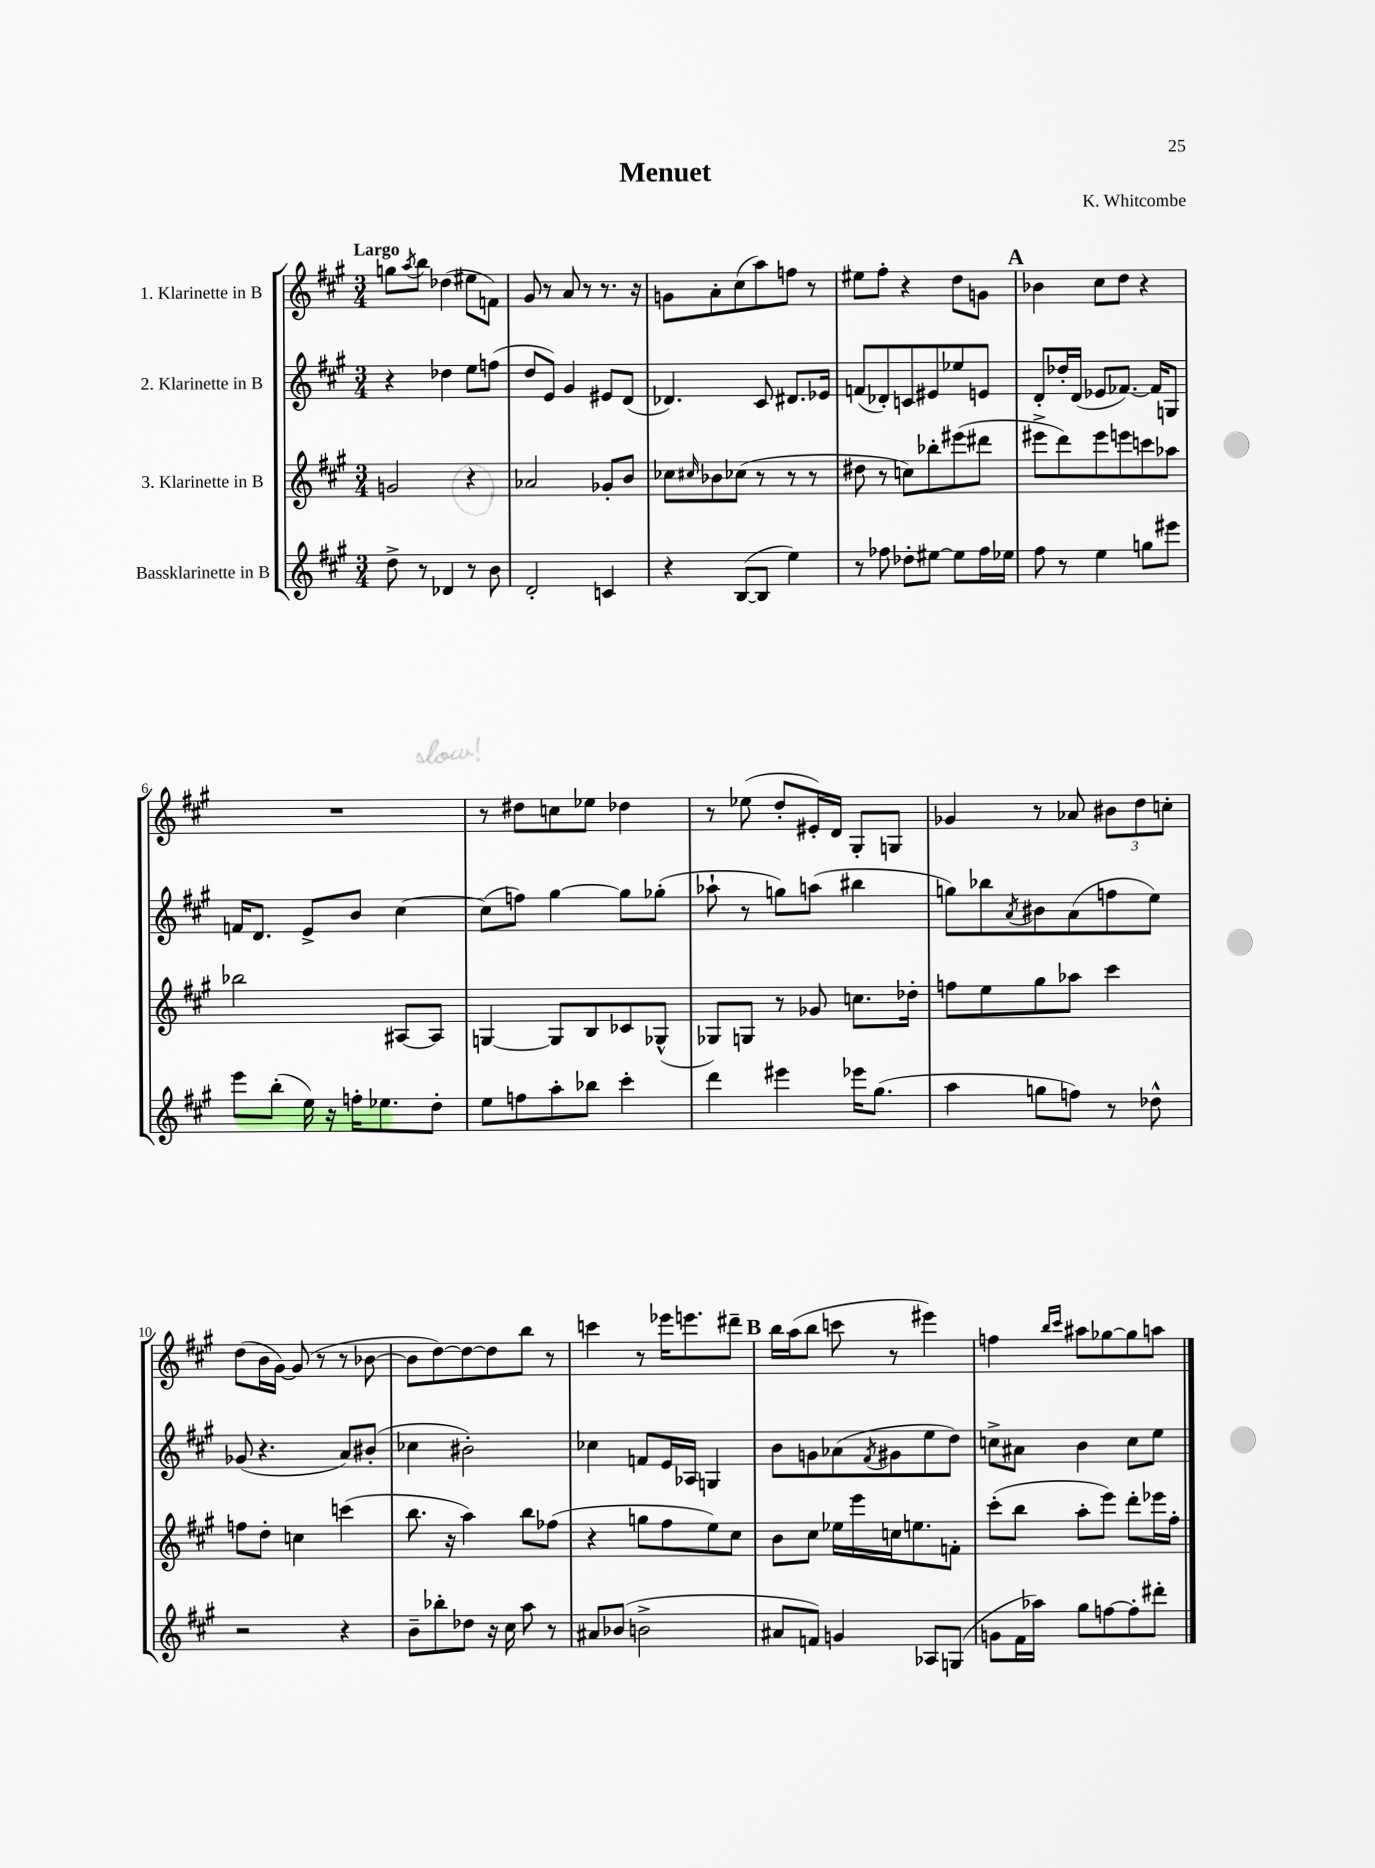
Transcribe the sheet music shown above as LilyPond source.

\header { title = "Menuet" composer = "K. Whitcombe" }
<<
\new StaffGroup <<
\new Staff = "s0" \with { instrumentName = "1. Klarinette in B" } {
    \clef treble \key a \major \numericTimeSignature \time 3/4 \tempo "Largo"
    g''8 \acciaccatura { a''8 } b''8 des''4( eis''8 f'8) |
    gis'8 r8 a'8 r8 r8. r16 |
    g'8 a'8-. cis''8( a''8) f''8 r8 |
    eis''8 fis''8-. r4 d''8 g'8 |
    \mark \markup { \bold "A" } bes'4 cis''8 d''8 r4 |
    R2. |
    r8 dis''8 c''8 ees''8 des''4 |
    r8 ees''8( d''8-. eis'16-.) d'16 gis8-. g8 |
    ges'4 r8 aes'8 \tuplet 3/2 { bis'8 d''8 c''8-. } |
    d''8( b'16 gis'16~) gis'8( r8 r8 bes'8~ |
    bes'8 d''8~) d''8~ d''8 b''8 r8 |
    c'''4 r8 ees'''16 e'''8. dis'''8-- |
    \mark \markup { \bold "B" } b''16 a''16( b''8 c'''8 r8 eis'''4) |
    f''4 \grace { b''16 cis'''16 } ais''8 ges''8~ ges''8 a''8 \bar "|." |
}
\new Staff = "s1" \with { instrumentName = "2. Klarinette in B" } {
    \clef treble \key a \major \numericTimeSignature \time 3/4
    r4 des''4 e''8 f''8( |
    d''8 e'8) gis'4 eis'8 d'8( |
    des'4.) cis'8 dis'8. ees'16 |
    f'8( des'8-.) c'8 eis'8 ees''8 e'8 |
    \mark \markup { \bold "A" } d'8-. des''16-. d'16( ees'8 fes'8.~) fes'16 g8 |
    f'16 d'8. e'8-> b'8 cis''4~ |
    cis''8( f''8) gis''4~ gis''8 ges''8-.( |
    aes''8-! r8 g''8) a''8( bis''4 |
    g''8) bes''8 \acciaccatura { a'8 } bis'8 a'8( f''8 e''8) |
    ges'8( r4. a'8) bis'8-.( |
    ces''4 bis'2-.) |
    ces''4 f'8 e'16 aes16 g4 |
    \mark \markup { \bold "B" } b'8 g'8 aes'8( \acciaccatura { fis'8 } gis'8 e''8 d''8) |
    c''8-> ais'8 b'4 c''8 e''8 \bar "|." |
}
\new Staff = "s2" \with { instrumentName = "3. Klarinette in B" } {
    \clef treble \key a \major \numericTimeSignature \time 3/4
    g'2 r4 |
    aes'2 ges'8-. b'8 |
    ces''8 \grace { cis''16 } bes'8 ces''8( r8 r8 r8 |
    dis''8 r8 c''8) bes''8-. eis'''8( dis'''8 |
    \mark \markup { \bold "A" } eis'''8-> d'''8) eis'''8 e'''8 c'''8 aes''8 |
    bes''2 ais8~ ais8 |
    g4~ g8 b8 ces'8 ges8-^( |
    ges8) g8 r8 ges'8 c''8. des''16-. |
    f''8 e''8 gis''8 aes''8 cis'''4 |
    f''8 d''8-. c''4 c'''4( |
    b''8. r16 a''4) b''8 fes''8( |
    r4 g''8 fis''8 e''8) cis''8 |
    \mark \markup { \bold "B" } b'8 cis''8 ees''16 e'''16 c''16 e''8. f'8-. |
    cis'''8-.( b''8 a''8-. e'''8) d'''8-. ees'''16 fis''16-. \bar "|." |
}
\new Staff = "s3" \with { instrumentName = "Bassklarinette in B" } {
    \clef treble \key a \major \numericTimeSignature \time 3/4
    d''8-> r8 des'4 r8 b'8 |
    d'2-. c'4 |
    r4 b8~( b8 e''4) |
    r8 fes''8 des''8-. eis''8~ eis''8 fes''16 ees''16 |
    \mark \markup { \bold "A" } fis''8 r8 e''4 g''8 eis'''8 |
    e'''8 b''8-.( e''16) r16 f''16-. ees''8. d''8-. |
    e''8 f''8 a''8-. bes''8 cis'''4-. |
    d'''4 eis'''4 ees'''16 gis''8.( |
    a''4 g''8 f''8) r8 des''8-^ |
    r2 r4 |
    b'8-- bes''8-. des''8 r16 cis''16 a''8 r8 |
    ais'8 bes'8( b'2-> |
    \mark \markup { \bold "B" } ais'8 f'8) g'4 aes8 g8( |
    g'8 fis'16 aes''16) gis''8 f''8~ f''8-. dis'''8-. \bar "|." |
}
>>
>>
